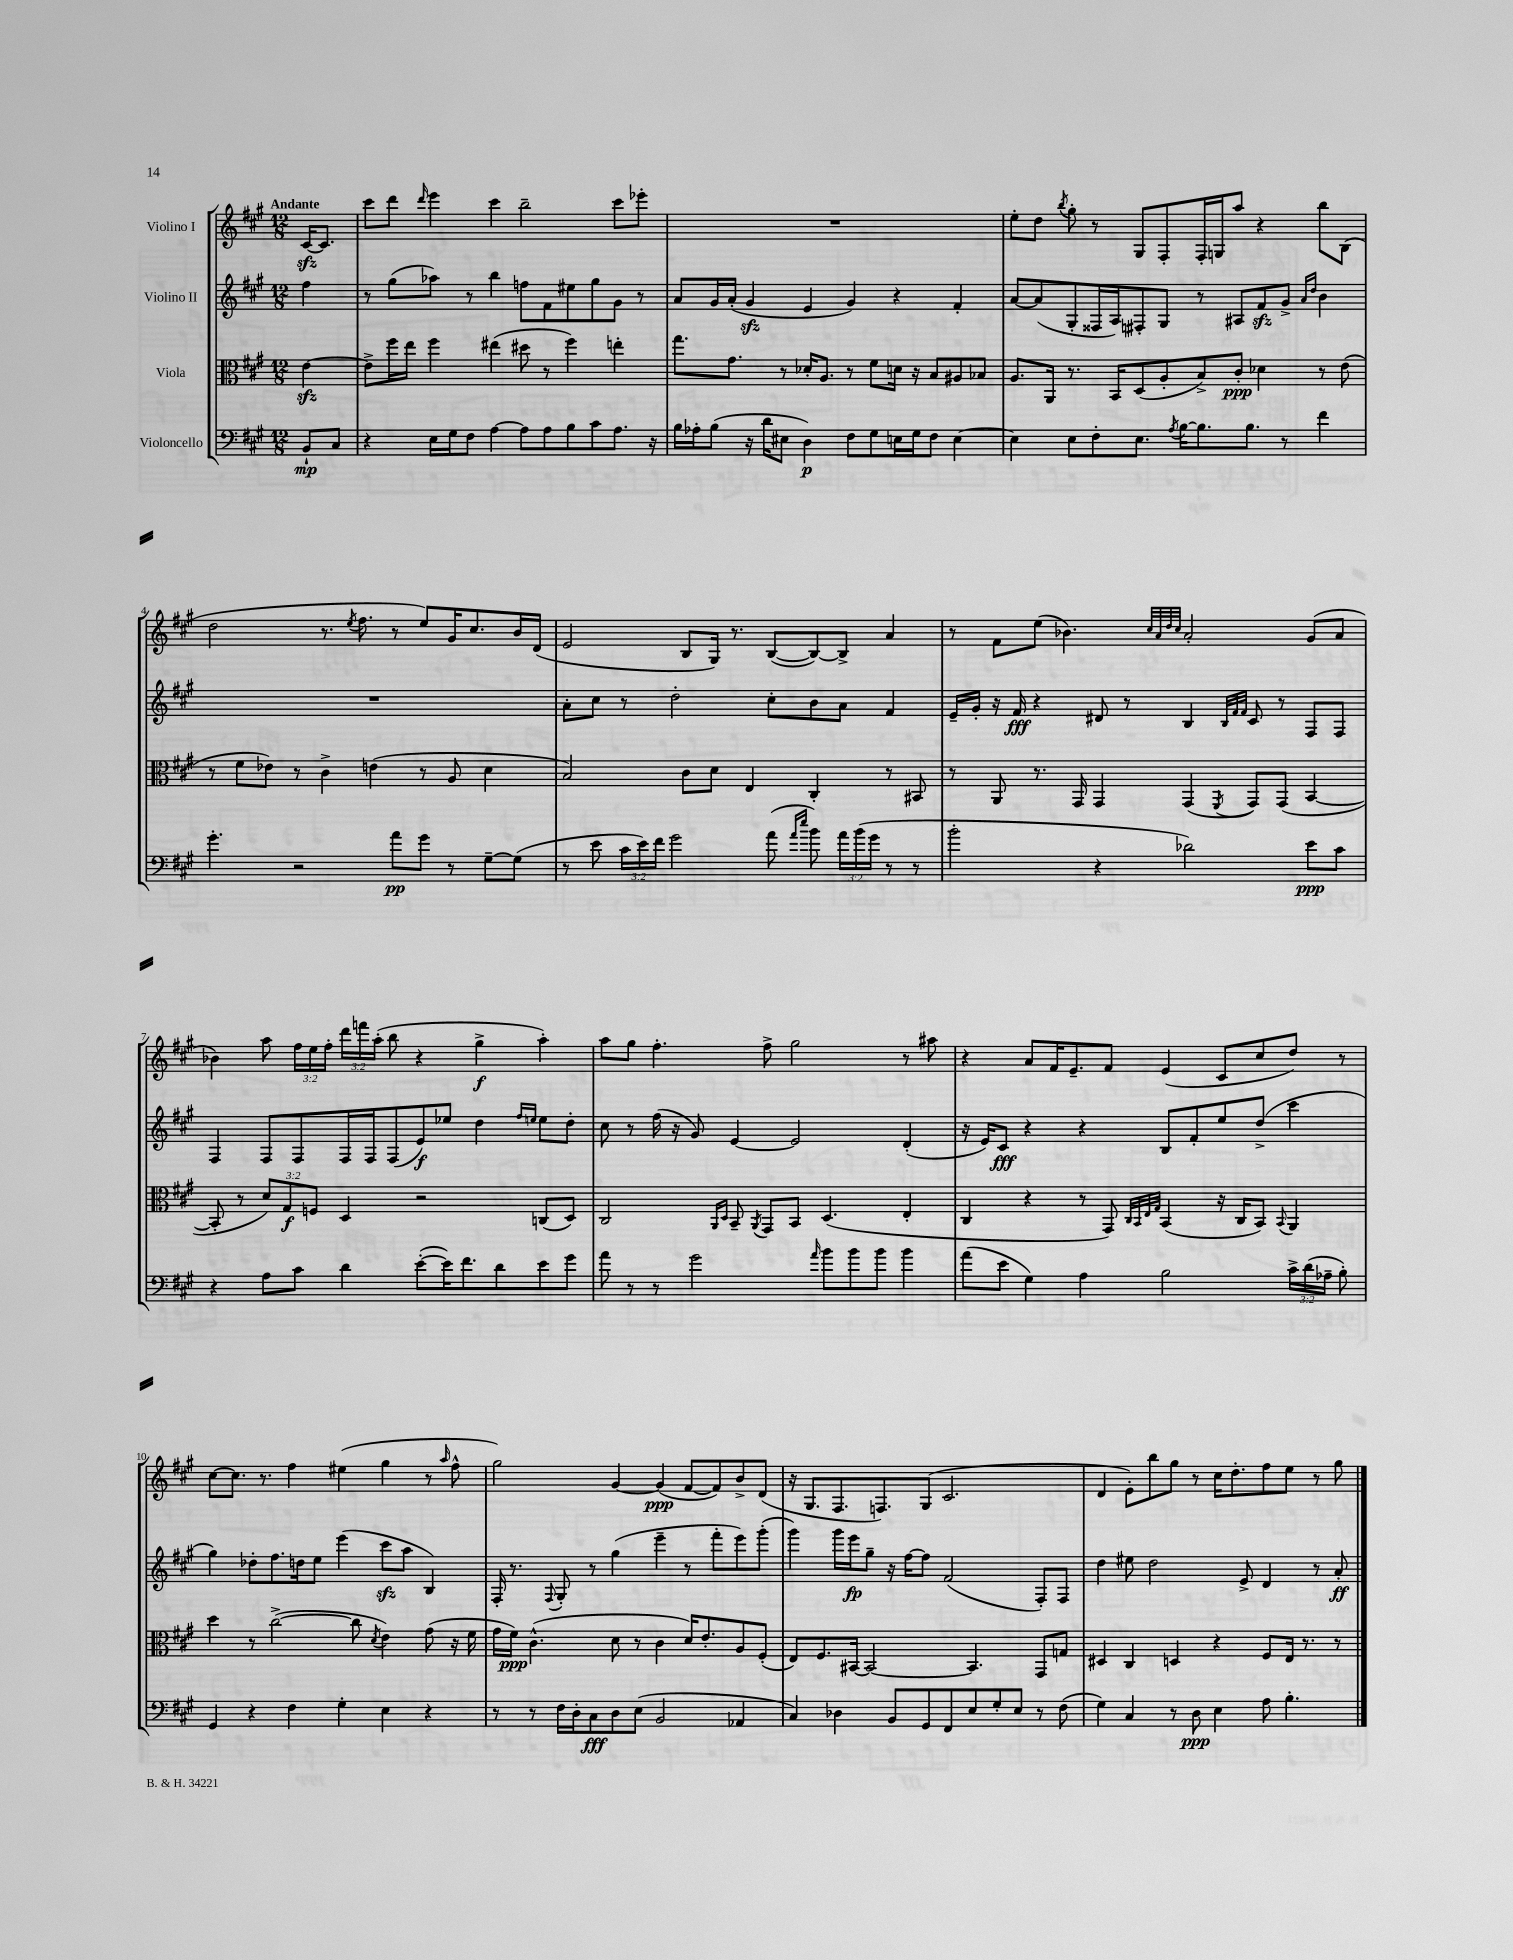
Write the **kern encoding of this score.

**kern	**dynam	**kern	**dynam	**kern	**dynam	**kern	**dynam
*part4	*part4	*part3	*part3	*part2	*part2	*part1	*part1
*staff4	*staff4	*staff3	*staff3	*staff2	*staff2	*staff1	*staff1
*I"Violoncello	*	*I"Viola	*	*I"Violino II	*	*I"Violino I	*
*clefF4	*	*clefC3	*	*clefG2	*	*clefG2	*
*k[f#c#g#]	*	*k[f#c#g#]	*	*k[f#c#g#]	*	*k[f#c#g#]	*
*M12/8	*	*M12/8	*	*M12/8	*	*M12/8	*
=	=	=	=	=	=	=	=
!	!	!	!	!	!	!LO:TX:a:B:t=Andante	!
8BB`/L	mp	[4ezz\	.	4ff#\	.	[16c#zz/KL	.
.	.	.	.	.	.	8.c#/J]	.
8C#/J	.	.	.	.	.	.	.
=1	=1	=1	=1	=1	=1	=1	=1
4r	.	8e^\L]	.	8r	.	8ccc#\L	.
.	.	16ff#\L	.	(8gg#\L	.	8ddd\J	.
.	.	16ee\JJ	.	.	.	.	.
.	.	.	.	.	.	16qqddd/	.
16E\LL	.	4ff#\	.	8aa-X\J)	.	4eee\	.
16G#\J	.	.	.	.	.	.	.
8F#\J	.	.	.	8r	.	.	.
[4A\	.	(4ee#X\	.	4bb\	.	4ccc#\	.
8A\L]	.	8dd#X\	.	8ffn\L	.	2bb~\	.
8A\	.	8r	.	8f#\	.	.	.
8B\	.	4ff#\)	.	8ee#X\	.	.	.
8c#\	.	.	.	8gg#\	.	.	.
8.A\J	.	4een'\	.	8g#\J	.	8ccc#\L	.
.	.	.	.	8r	.	8eee-X'\J	.
16r	.	.	.	.	.	.	.
=2	=2	=2	=2	=2	=2	=2	=2
16B\LL	.	8.gg#\L	.	8a/L	.	1.r	.
16A-X'\J	.	.	.	.	.	.	.
(8B\J	.	.	.	16g#/L	.	.	.
.	.	8.g#\J	.	(16a'/JJ	.	.	.
16r	.	.	.	4g#zz/	.	.	.
16d\KL	.	.	.	.	.	.	.
8E#X\J	.	8r	.	.	.	.	.
4D\)	p	16d-X'/KL	.	4e/	.	.	.
.	.	8.A/J	.	.	.	.	.
8F#\L	.	8r	.	4g#/)	.	.	.
8G#\	.	8f#\L	.	.	.	.	.
16En\L	.	16dn\Jk	.	4r	.	.	.
16G#\J	.	16r	.	.	.	.	.
8F#\J	.	8B/L	.	.	.	.	.
[4E\	.	8A#X/	.	4f#'/	.	.	.
.	.	8B-X/J	.	.	.	.	.
=3	=3	=3	=3	=3	=3	=3	=3
4E\]	.	8.A/L	.	[8a/L	.	8ee'\L	.
.	.	.	.	(8a/]	.	8dd\J	.
.	.	16AA/Jk	.	.	.	.	.
.	.	.	.	.	.	8qbb/	.
8E\L	.	8.r	.	8G#'/	.	8gg#'\	.
8F#'\	.	.	.	16F##X/L	.	8r	.
.	.	16BB/KL	.	16A/J)	.	.	.
8.E\J	.	(8D/	.	8F#X'/	.	8G#/L	.
.	.	8A'/	.	8G#/J	.	8F#'/	.
8qA/	.	.	.	.	.	.	.
[16B\KL	.	.	.	.	.	.	.
8.B\]	.	8B^/)	.	8r	.	16F#'/L	.
.	.	.	.	.	.	16Gn/J	.
.	.	8c#'/J	ppp	8A#X/L	.	8aa/J	.
8.B\J	.	.	.	.	.	.	.
.	.	4d-X\	.	8f#zz/	.	4r	.
8r	.	.	.	8g#^/J	.	.	.
.	.	.	.	16qqa/LL	.	.	.
.	.	.	.	16qqdd/JJ	.	.	.
4f#\	.	8r	.	4b\	.	8bb\L	.
.	.	(8e\	.	.	.	(8B\J	.
!!LO:LB:g=z
=4	=4	=4	=4	=4	=4	=4	=4
4.g#'\	.	8r	.	1.r	.	2dd\	.
.	.	8f#\L	.	.	.	.	.
.	.	8e-X\J)	.	.	.	.	.
2r	.	8r	.	.	.	.	.
.	.	4c#^\	.	.	.	8.r	.
.	.	.	.	.	.	8qee/	.
.	.	.	.	.	.	8.ff#\	.
.	.	(4en\	.	.	.	.	.
8a\L	pp	.	.	.	.	8r	.
8g#\J	.	8r	.	.	.	8ee/L)	.
8r	.	8A/	.	.	.	16g#/K	.
.	.	.	.	.	.	8.cc#/	.
[8G#~\L	.	4d\	.	.	.	.	.
(8G#\J]	.	.	.	.	.	16b/L	.
.	.	.	.	.	.	(16d/JJ	.
=5	=5	=5	=5	=5	=5	=5	=5
8r	.	2B/)	.	8a'\L	.	2e/	.
8e\	.	.	.	8cc#\J	.	.	.
24c#\LL	.	.	.	8r	.	.	.
24e\)	.	.	.	.	.	.	.
24f#\JJ	.	.	.	.	.	.	.
2g#\	.	.	.	2dd'\	.	.	.
.	.	8c#\L	.	.	.	8B/L	.
.	.	8d\J	.	.	.	16G#/Jk)	.
.	.	.	.	.	.	8.r	.
.	.	4E/	.	.	.	.	.
(8a\	.	.	.	8cc#'\L	.	([8B/L	.
16qqa/LL	.	.	.	.	.	.	.
16qqee/JJ	.	.	.	.	.	.	.
8b\)	.	4C#'/	.	8b\	.	8B/_)	.
24a\LL	.	.	.	8a\J	.	8B^/J]	.
(24b\	.	.	.	.	.	.	.
24g#\JJ	.	.	.	.	.	.	.
8r	.	8r	.	4f#/	.	4a/	.
8r	.	8BB#X/	.	.	.	.	.
=6	=6	=6	=6	=6	=6	=6	=6
2b'\	.	8r	.	16e~/LL	.	8r	.
.	.	.	.	16g#'/JJ	.	.	.
.	.	8AA/	.	16r	.	8f#\L	.
.	.	.	.	16f#/	fff	.	.
.	.	8.r	.	4r	.	(8ee\J	.
.	.	.	.	.	.	4.b-X\)	.
.	.	16GG#/	.	.	.	.	.
4r	.	4GG#/	.	8d#X/	.	.	.
.	.	.	.	8r	.	.	.
.	.	.	.	.	.	32qqcc#/LLL	.
.	.	.	.	.	.	32qqa/	.
.	.	.	.	.	.	32qqdd/	.
.	.	.	.	.	.	32qqcc#/JJJ	.
2d-X\)	.	(4GG#/	.	4B/	.	2a'/	.
.	.	.	.	32qqB/LLL	.	.	.
.	.	.	.	32qqf#/	.	.	.
.	.	8qFF#/	.	32qqf#/JJJ	.	.	.
.	.	8GG#/L)	.	8c#/	.	.	.
.	.	(8GG#/J	.	8r	.	.	.
8e\L	ppp	[4BB/	.	8F#/L	.	(8g#/L	.
8c#\J	.	.	.	8F#/J	.	8a/J	.
!!LO:LB:g=z
=7	=7	=7	=7	=7	=7	=7	=7
4r	.	8BB'/]	.	4F#/	.	4b-X\)	.
.	.	8r	.	.	.	.	.
8A\L	.	12d/L)	.	8F#/L	.	8aa\	.
.	.	12G#/	f	.	.	.	.
8c#\J	.	.	.	8F#/	.	24ff#\LL	.
.	.	12Fn/J	.	.	.	24ee\	.
.	.	.	.	.	.	24ff#'\JJ	.
4d\	.	4D/	.	16F#/L	.	24ddd\LL	.
.	.	.	.	.	.	24fffn\	.
.	.	.	.	16F#/J	.	.	.
.	.	.	.	.	.	(24aa'\JJ	.
.	.	.	.	(8F#/	.	8bb\	.
([8e'\L	.	2r	.	8e/)	f	4r	.
16e\K])	.	.	.	8ee-X/J	.	.	.
8.f#\	.	.	.	.	.	.	.
.	.	.	.	4dd\	.	4gg#^\	f
8d\	.	.	.	.	.	.	.
.	.	.	.	16qqff#/LL	.	.	.
.	.	.	.	16qqeen/JJ	.	.	.
8e\	.	(8Cn/L	.	8ee\L	.	4aa'\)	.
8g#\J	.	8D/J)	.	8dd'\J	.	.	.
=8	=8	=8	=8	=8	=8	=8	=8
8a\	.	2C#/	.	8cc#\	.	8aa\L	.
8r	.	.	.	8r	.	8gg#\J	.
8r	.	.	.	(16ff#\	.	4.ff#'\	.
.	.	.	.	16r	.	.	.
2g#\	.	.	.	8g#/)	.	.	.
.	.	16qqAA/LL	.	.	.	.	.
.	.	16qqD/JJ	.	.	.	.	.
.	.	8BB~/	.	[4e/	.	.	.
.	.	8qAA/	.	.	.	.	.
.	.	8GG#/L	.	.	.	8ff#^\	.
.	.	8BB/J	.	2e/]	.	2gg#\	.
16qqa/	.	.	.	.	.	.	.
8b\L	.	(4.D/	.	.	.	.	.
8b\	.	.	.	.	.	.	.
8b\J	.	.	.	.	.	.	.
4b\	.	4E'/	.	(4d'/	.	8r	.
.	.	.	.	.	.	8aa#X\	.
=9	=9	=9	=9	=9	=9	=9	=9
(8a\L	.	4C#/	.	16r	.	4r	.
.	.	.	.	16e/KL)	.	.	.
8e\J	.	.	.	8c#/J	fff	.	.
4G#\)	.	4r	.	4r	.	8a/L	.
.	.	.	.	.	.	16f#/K	.
.	.	.	.	.	.	8.e~/	.
4A\	.	8r	.	4r	.	.	.
.	.	8GG#/)	.	.	.	8f#/J	.
.	.	32qqC#/LLL	.	.	.	.	.
.	.	32qqBB/	.	.	.	.	.
.	.	32qqE/	.	.	.	.	.
.	.	32qqG#/JJJ	.	.	.	.	.
2B\	.	(4BB/	.	8B/L	.	(4e/	.
.	.	.	.	8f#'/	.	.	.
.	.	16r	.	8ee/	.	8c#/L	.
.	.	16C#/KL	.	.	.	.	.
.	.	8BB/J)	.	(8dd^/J	.	8cc#/	.
.	.	8qqBB/	.	.	.	.	.
24c#^\LL	.	4AA/	.	4ccc#\	.	8dd/J)	.
(24d\	.	.	.	.	.	.	.
24A-X~\JJ	.	.	.	.	.	.	.
8B'\)	.	.	.	.	.	8r	.
!!LO:LB:g=z
=10	=10	=10	=10	=10	=10	=10	=10
4GG#/	.	4dd\	.	4gg#\)	.	[8cc#\L	.
.	.	.	.	.	.	8.cc#\J]	.
4r	.	8r	.	8dd-X'\L	.	.	.
.	.	.	.	.	.	8.r	.
.	.	([2cc#^\	.	8.ff#\	.	.	.
4F#\	.	.	.	.	.	4ff#\	.
.	.	.	.	16ddn\k	.	.	.
.	.	.	.	8ee\J	.	.	.
4G#'\	.	.	.	(4eee\	.	(4ee#X\	.
.	.	8cc#\]	.	.	.	.	.
.	.	8qd/	.	.	.	.	.
4E\	.	4e\)	.	8ccc#zz\L	.	4gg#\	.
.	.	.	.	8aa\J	.	.	.
4r	.	(8g#\	.	4B/)	.	8r	.
.	.	.	.	.	.	16qqaa/	.
.	.	16r	.	.	.	8ff#^^\	.
.	.	16f#\	.	.	.	.	.
=11	=11	=11	=11	=11	=11	=11	=11
8r	.	16g#\LL	.	16F#'/	.	2gg#\)	.
.	.	16f#\JJ)	ppp	8.r	.	.	.
8r	.	(4.c#^^\	.	.	.	.	.
.	.	.	.	8qqF#/	.	.	.
16F#\LL	.	.	.	8G#'/	.	.	.
16D'\J	.	.	.	.	.	.	.
8C#\	fff	.	.	8r	.	.	.
8D\	.	8d\	.	(4gg#\	.	[4g#/	.
(8E\J	.	8r	.	.	.	.	.
2BB/	.	4c#\	.	4eee~\	.	(4g#/]	ppp
.	.	16d/KL)	.	8r	.	[8f#/L	.
.	.	8.e'/	.	.	.	.	.
.	.	.	.	8fff#'\L	.	8f#/])	.
4AA-X/	.	8A/	.	8eee\)	.	8b^/	.
.	.	(8F#'/J	.	(8ggg#'\J	.	(8d/J	.
=12	=12	=12	=12	=12	=12	=12	=12
4C#/)	.	8E/L)	.	4ggg#\)	.	16r	.
.	.	.	.	.	.	8.G#/L	.
.	.	8.F#/	.	.	.	.	.
4D-X\	.	.	.	16ggg#\LL	.	8.F#/	.
.	.	[16BB#X/Jk	.	16eee\J	fp	.	.
.	.	2BB#/_	.	8gg#~\J	.	.	.
.	.	.	.	.	.	8.Fn/)	.
8BB/L	.	.	.	16r	.	.	.
.	.	.	.	[16ff#\KL	.	.	.
8GG#/	.	.	.	8ff#\J]	.	(8G#/J	.
8FF#/	.	.	.	(2f#/	.	2.c#/	.
8E/	.	4.BB#/]	.	.	.	.	.
8G#'/	.	.	.	.	.	.	.
8E/J	.	.	.	.	.	.	.
8r	.	8GG#/L	.	8F#'/L)	.	.	.
(8F#\	.	8Gn/J	.	8F#/J	.	.	.
=13	=13	=13	=13	=13	=13	=13	=13
4G#\)	.	4D#X/	.	4dd\	.	4d/	.
4C#/	.	4C#/	.	8ee#X\	.	8e'\L)	.
.	.	.	.	2dd\	.	8bb\	.
8r	.	4Dn/	.	.	.	8gg#\J	.
8D\	ppp	.	.	.	.	8r	.
4E\	.	4r	.	.	.	16cc#\KL	.
.	.	.	.	.	.	8.dd'\	.
.	.	.	.	8e^/	.	.	.
8A\	.	8F#/L	.	4d/	.	8ff#\	.
4.B'\	.	16E/Jk	.	.	.	8ee\J	.
.	.	8.r	.	.	.	.	.
.	.	.	.	8r	.	8r	.
.	.	8r	.	8a'/	ff	8gg#\	.
==	==	==	==	==	==	==	==
*-	*-	*-	*-	*-	*-	*-	*-
